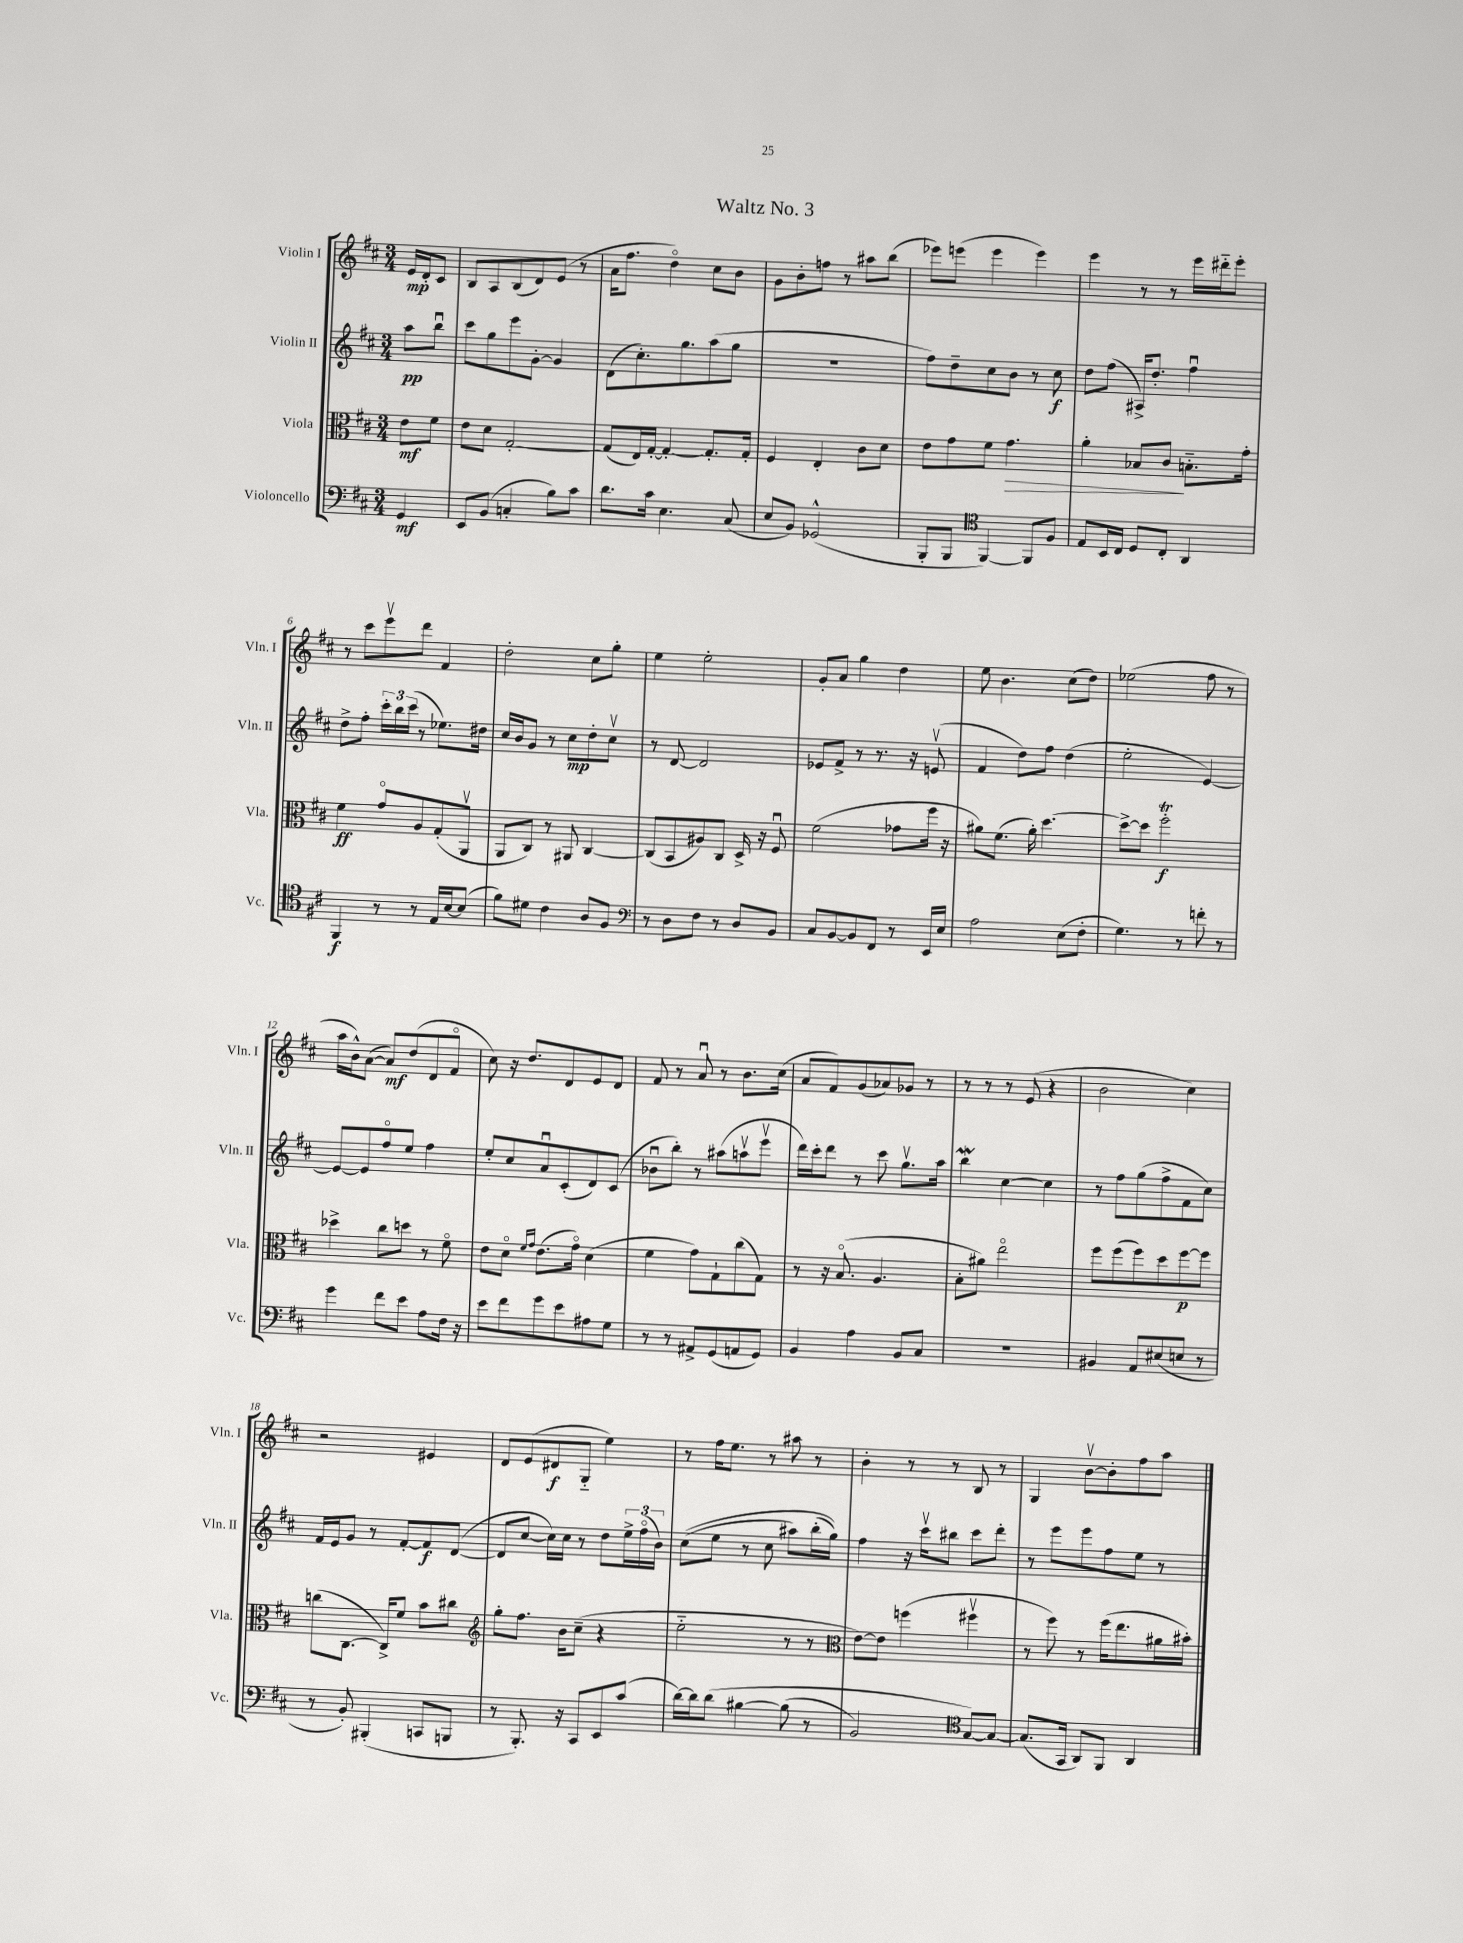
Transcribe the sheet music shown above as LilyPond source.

\header { title = "Waltz No. 3" }
<<
\new StaffGroup <<
\new Staff = "s0" \with { instrumentName = "Violin I" shortInstrumentName = "Vln. I" } {
    \clef treble \key d \major \numericTimeSignature \time 3/4 \partial 4
    e'16\mp d'16-. cis'8 |
    b8 a8 b8( d'8) e'8( r8 |
    a'16 fis''8. d''4\flageolet) cis''8 b'8 |
    g'8 b'8-. f''8 r8 ais''8 b''8( |
    ees'''8) e'''8( e'''4 e'''4) |
    e'''4 r8 r8 e'''16 dis'''16-_ e'''8-. |
    r8 cis'''8 e'''8\upbow d'''8 fis'4 |
    d''2-. cis''8 g''8-. |
    e''4 e''2-. |
    g'8-. a'8 g''4 d''4 |
    e''8 b'4. cis''8( d''8) |
    ees''2( fis''8 r8 |
    a''16 b'16-^) a'8~( a'8\mf) d''8( d'8 fis'8\flageolet |
    cis''8) r16 d''8. d'8 e'8 d'8 |
    fis'8 r8 a'8\downbow r8 b'8. cis''16( |
    a'8 fis'8) g'8( aes'8) ges'8 r8 |
    r8 r8 r8 e'8( r4 |
    b'2 cis''4) |
    r2 eis'4 |
    d'8 e'8( dis'8\f g8-_ e''4) |
    r8 fis''16 e''8. r8 ais''8 r8 |
    b'4-. r8 r8 b8 r8 |
    g4 b'8~\upbow b'8-. fis''8 a''8 \bar "|." |
}
\new Staff = "s1" \with { instrumentName = "Violin II" shortInstrumentName = "Vln. II" } {
    \clef treble \key d \major \numericTimeSignature \time 3/4 \partial 4
    a''8\pp b''8\downbow |
    cis'''8 g''8 e'''8 g'8~-. g'4 |
    d'8( cis''8.-.) g''8. a''8( g''8 |
    R2. |
    fis''8) d''8-- cis''8 b'8 r8 cis''8\f |
    d''8 fis''8( ais16->) d''8.-. fis''4\downbow |
    d''8-> fis''8-. \tuplet 3/2 { cis'''16-. b''16 cis'''16( } r8 ees''8.) dis''16 |
    cis''16 b'16 g'8 r8 cis''8\mp d''8-. cis''8\upbow |
    r8 d'8~ d'2 |
    ees'8 fis'8-> r8 r8. r16 e'8\upbow( |
    fis'4 d''8) fis''8 d''4( |
    e''2-. e'4~) |
    e'8~ e'8 fis''8\flageolet e''8 fis''4 |
    e''8-. cis''8 a'8\downbow cis'8-.( d'8) cis'8( |
    bes'8\downbow b''8-.) r8 ais''8( a''8\upbow e'''8\upbow |
    d'''16) cis'''16-. d'''8 r8 cis'''8 g''8.\upbow a''16 |
    b''4\mordent cis''4~ cis''4 |
    r8 fis''8 g''8( fis''8-> fis'8 cis''8) |
    fis'16 e'16 g'8 r8 fis'8~-. fis'8\f d'8~( |
    d'8 cis''8~ cis''16) cis''16 r8 d''8 \tuplet 3/2 { e''16-> fis''16\flageolet( b'16) } |
    cis''8(\( e''8 r8 cis''8 ais''8) b''16-.( g''16)\) |
    fis''4 r16 cis'''16\upbow bis''8 cis'''8 d'''8-. |
    r8 e'''8 e'''8 fis''8 e''8 r8 \bar "|." |
}
\new Staff = "s2" \with { instrumentName = "Viola" shortInstrumentName = "Vla." } {
    \clef alto \key d \major \numericTimeSignature \time 3/4 \partial 4
    e'8\mf fis'8 |
    e'8 d'8 g2~-. |
    g8( e16) g16~-. g4~-. g8.-. g16-. |
    fis4 e4-. cis'8 d'8 |
    e'8 g'8 fis'8 g'4.\> |
    a'4-. bes8 cis'8\! b8.-_ g'16-. |
    fis'4\ff g'8\flageolet a8 g8-.( a,8\upbow |
    a,8 cis8) r8 ais,8 cis4~ |
    cis8( b,8 ais8) cis8 d16-> r16 fis8\downbow |
    fis'2( ges'8 fis''16 r16 |
    ais'8) fis'8.( ais'16-.) d''4.~ |
    d''8~-> d''8 fis''2-.\trill\f |
    des''4-> cis''8 d''8 r8 fis'8\flageolet |
    e'8 d'8\flageolet \grace { fis'16 g'16 } e'8.( g'16\flageolet) d'4( |
    fis'4 g'8) g8-! cis''8( g8) |
    r8 r16 b8.\flageolet( a4. |
    b8-. ais'8) e''2\flageolet |
    fis''8 fis''8( fis''8) d''8 fis''8~\p fis''8 |
    c''8( cis8.~ cis16->) fis'8 b'8 cis''8 |
    \clef treble g''8-. fis''8. b'16 cis''8--( r4 |
    e''2-_ r8 r8 |
    \clef alto e'8~) e'8 f''4( fis''4\upbow |
    r8 fis''8) r8 fis''16( e''8. ais'16 bis'16-.) \bar "|." |
}
\new Staff = "s3" \with { instrumentName = "Violoncello" shortInstrumentName = "Vc." } {
    \clef bass \key d \major \numericTimeSignature \time 3/4 \partial 4
    g,4\mf |
    e,8 b,8( c4-. b8) cis'8 |
    d'8. cis'16 e4. cis8( |
    e8 b,8) ges,2-^( |
    b,,8-. b,,8 \clef tenor fis,4~) fis,8 fis8 |
    e8 b,16 cis16 d8 cis8-. a,4 |
    fis,4\f r8 r8 e16 b16~ b8( |
    fis'8) dis'8 cis'4 a8 fis8 |
    \clef bass r8 d8 fis8 r8 d8 b,8 |
    cis8 b,8~ b,8 fis,8 r8 e,16 e16 |
    a2 e8( fis8-. |
    g4.) r8 f'8-. r8 |
    g'4 fis'8 e'8 a8 fis16 r16 |
    e'8 fis'8 g'8 e'8 ais8 g8 |
    r8 r8 ais,8-> g,8( a,8 g,8) |
    b,4 a4 b,8 cis8 |
    R2. |
    bis,4 a,8 eis8( e8 r8 |
    r8 b,8-.) bis,,4-.( c,8 b,,8 |
    r8 b,,8.-.) r16 cis,8 e,8 cis'8( |
    d'16~) d'16 d'8\( bis4~ bis8( r8 |
    b,2) \clef tenor g8~\) g8~ |
    g8.( g,16 a,8) fis,8 a,4 \bar "|." |
}
>>
>>
